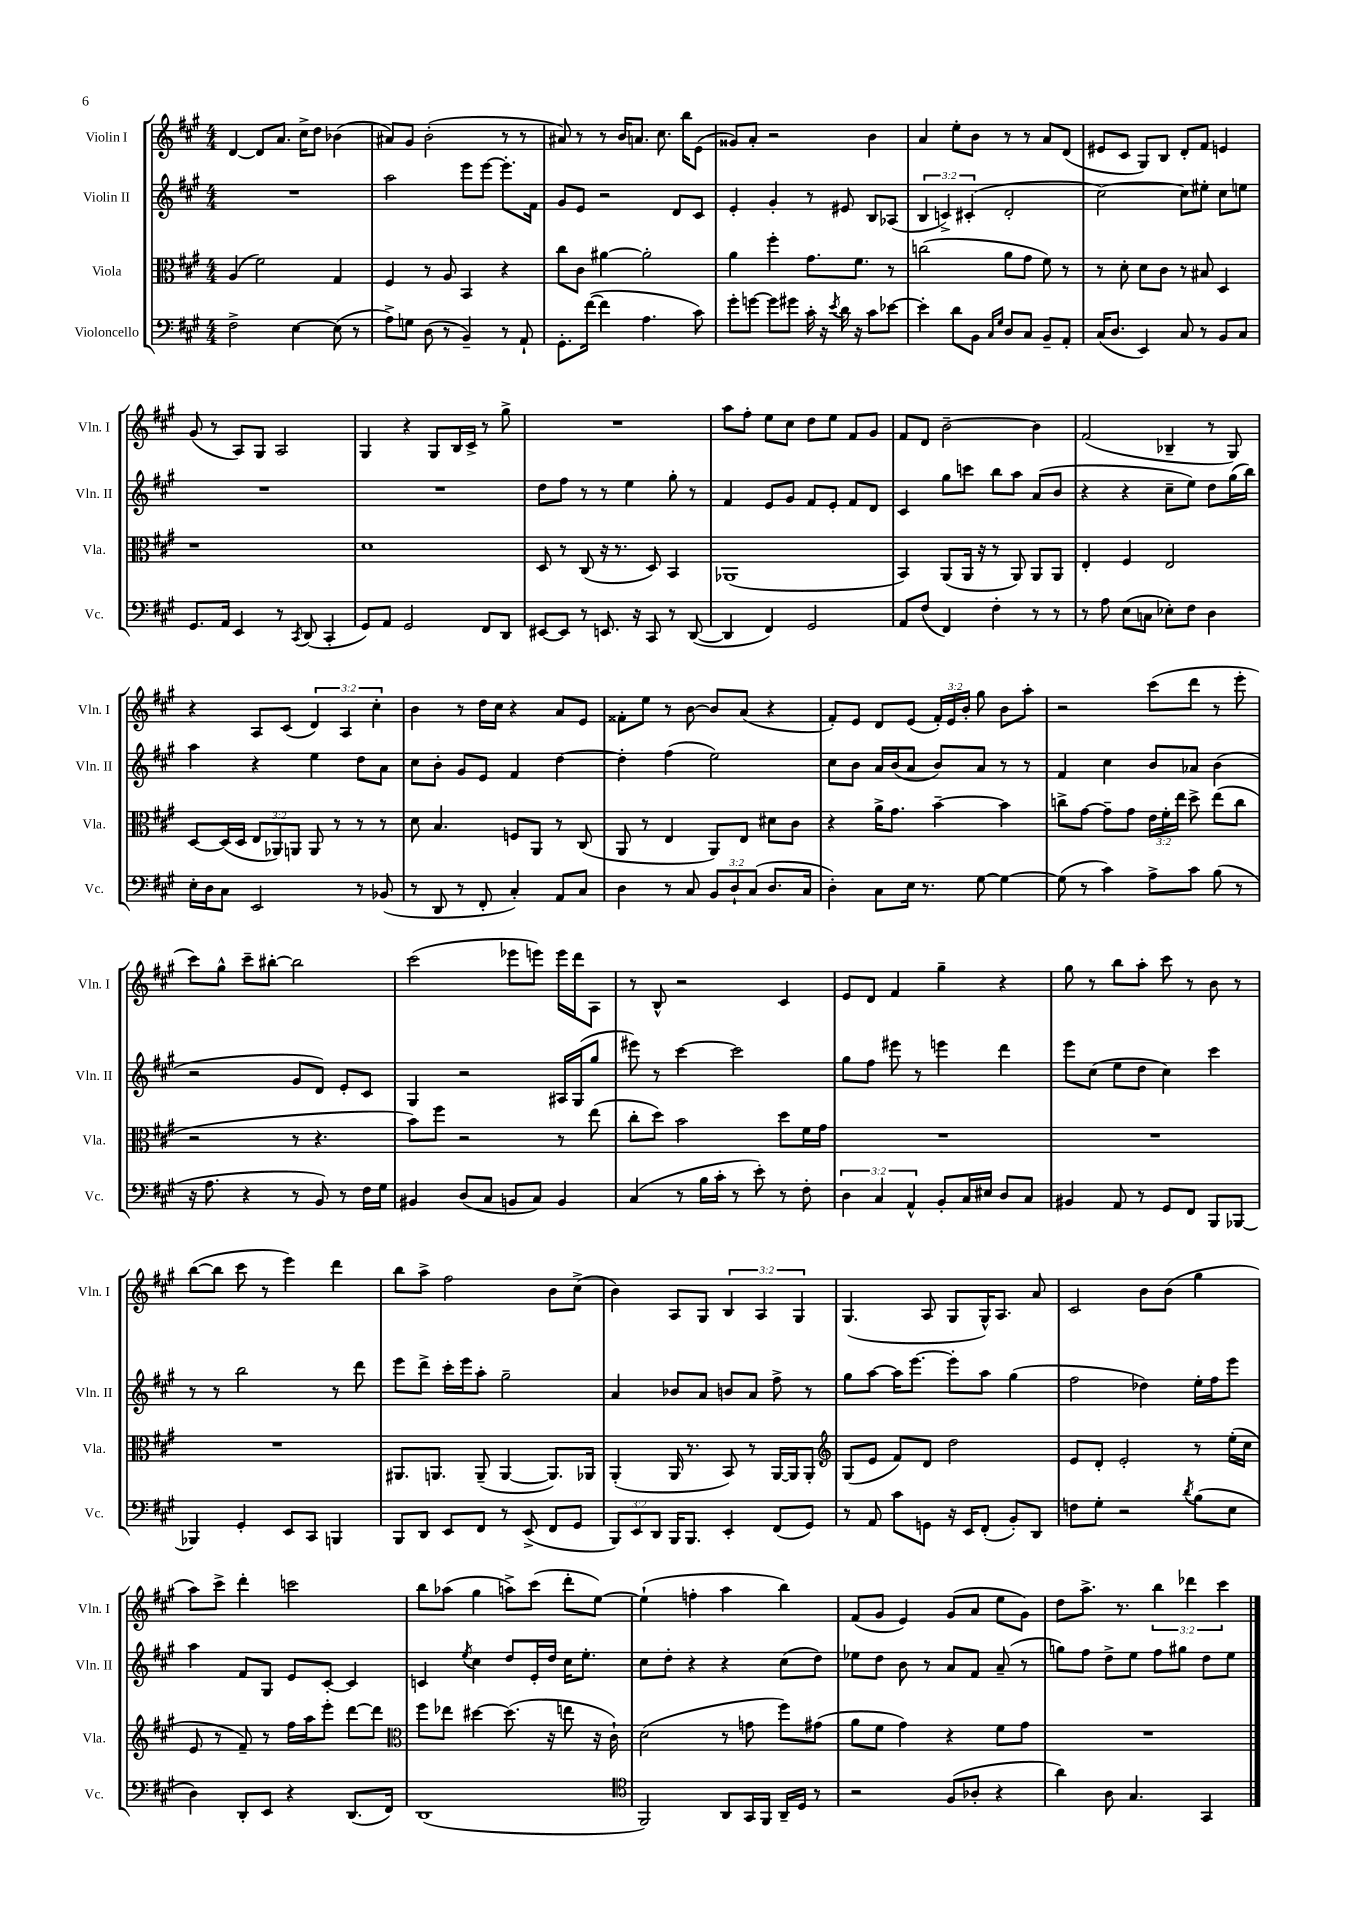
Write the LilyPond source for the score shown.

<<
\new StaffGroup <<
\new Staff = "s0" \with { instrumentName = "Violin I" shortInstrumentName = "Vln. I" } {
    \clef treble \key a \major \numericTimeSignature \time 4/4 \override Staff.TupletNumber.text = #tuplet-number::calc-fraction-text
    \autoBeamOff d'4~ d'8[ a'8.] cis''16[-> d''8] bes'4( |
    ais'8[) gis'8] b'2-.( r8 r8 |
    ais'8) r8 r8 b'16[ a'8.] cis''8. b''16[ e'8]( |
    gisis'8[) a'8]-. r2 b'4 |
    a'4 e''8[-. b'8] r8 r8 a'8[ d'8]( |
    eis'8[ cis'8] gis8[) b8] d'8[-. fis'8] e'4 |
    gis'8( r8 a8[) gis8] a2 |
    gis4 r4 gis8[ b16 cis'16]-> r8 gis''8-> |
    R1 |
    a''8[ fis''8]-. e''8[ cis''8] d''8[ e''8] fis'8[ gis'8] |
    fis'8[ d'8] b'2~-- b'4 |
    fis'2( bes4-- r8 gis8) |
    r4 a8[ cis'8]( \tuplet 3/2 { d'4) a4 cis''4-. } |
    b'4 r8 d''16[ cis''16] r4 a'8[ e'8] |
    fisis'8[-. e''8] r8 b'8~ b'8[ a'8]( r4 |
    fis'8[-.) e'8] d'8[ e'8]( \tuplet 3/2 { fis'16[-.) e'16 b'16]-. } gis''8 b'8[ a''8]-. |
    r2 cis'''8[( d'''8] r8 e'''8-. |
    cis'''8[) gis''8]-^ cis'''8[-- bis''8]~-. bis''2 |
    cis'''2( ees'''8[ e'''8]) e'''16[ d'''16 a8] |
    r8 b8-^ r2 cis'4 |
    e'8[ d'8] fis'4 gis''4-- r4 |
    gis''8 r8 b''8[ a''8]-. cis'''8 r8 b'8 r8 |
    b''8[~( b''8] cis'''8 r8 e'''4) d'''4 |
    b''8[ a''8]-> fis''2 b'8[ cis''8]->( |
    b'4) a8[ gis8] \tuplet 3/2 { b4 a4 gis4 } |
    gis4.( a8 gis8[ gis16-^) a8.] a'8 |
    cis'2 b'8[ b'8]( gis''4 |
    a''8[) cis'''8]-> d'''4-. c'''2 |
    b''8[ aes''8]( gis''4 a''8[->) cis'''8]( d'''8[-. e''8]~) |
    e''4-!( f''4-. a''4 b''4) |
    fis'8[( gis'8] e'4) gis'8[( a'8] e''8[ gis'8]) |
    d''8[ a''8.]-> r8. \tuplet 3/2 { b''4 des'''4 cis'''4 } \bar "|." |
}
\new Staff = "s1" \with { instrumentName = "Violin II" shortInstrumentName = "Vln. II" } {
    \clef treble \key a \major \numericTimeSignature \time 4/4 \override Staff.TupletNumber.text = #tuplet-number::calc-fraction-text
    \autoBeamOff R1 |
    a''2 e'''8[ e'''8]~ e'''8.[-. fis'16] |
    gis'8[ e'8] r2 d'8[ cis'8] |
    e'4-. gis'4-. r8 eis'8 b8[ aes8]( |
    \tuplet 3/2 { b4 c'4->) cis'4-.( } d'2-. |
    cis''2~) cis''8[ eis''8]-. cis''8[ e''8] |
    R1 |
    R1 |
    d''8[ fis''8] r8 r8 e''4 gis''8-. r8 |
    fis'4 e'8[ gis'8] fis'8[ e'8]-. fis'8[ d'8] |
    cis'4 gis''8[ c'''8] b''8[ a''8] a'8[( b'8] |
    r4 r4 cis''8[-- e''8]) d''8[ gis''16( b''16]) |
    a''4 r4 e''4 d''8[ a'8] |
    cis''8[ b'8]-. gis'8[ e'8] fis'4 d''4~ |
    d''4-. fis''4( e''2) |
    cis''8[ b'8] a'16[ b'16( a'8] b'8[) a'8] r8 r8 |
    fis'4 cis''4 b'8[ aes'8] b'4( |
    r2 gis'8[ d'8]) e'8[-. cis'8] |
    gis4 r2 ais16[ gis16( gis''8] |
    eis'''8) r8 cis'''4~ cis'''2 |
    gis''8[ fis''8] eis'''8 r8 e'''4 d'''4 |
    e'''8[ cis''8]( e''8[ d''8] cis''4) cis'''4 |
    r8 r8 b''2 r8 d'''8 |
    e'''8[ d'''8]-> cis'''16[-. e'''16 a''8]-. gis''2-- |
    a'4 bes'8[ a'8] b'8[ a'8] fis''8-> r8 |
    gis''8[ a''8]~ a''16[ e'''8.]~ e'''8[-. a''8] gis''4( |
    fis''2 des''4) e''16[-. fis''16 e'''8] |
    a''4 fis'8[ gis8] e'8[ cis'8]~-. cis'4 |
    c'4 \acciaccatura { e''8 } cis''4 d''8[ e'16-. d''16] cis''16[ e''8.]-. |
    cis''8[ d''8]-. r4 r4 cis''8[( d''8]) |
    ees''8[ d''8] b'8 r8 a'8[ fis'8] a'8--( r8 |
    g''8[) fis''8] d''8[-> e''8] fis''8[ gis''8] d''8[ e''8] \bar "|." |
}
\new Staff = "s2" \with { instrumentName = "Viola" shortInstrumentName = "Vla." } {
    \clef alto \key a \major \numericTimeSignature \time 4/4 \override Staff.TupletNumber.text = #tuplet-number::calc-fraction-text
    \autoBeamOff a4( fis'2) gis4 |
    fis4 r8 a8 b,4 r4 |
    cis''8[ cis'8] ais'4~ ais'2-. |
    a'4 fis''4-. gis'8.[ fis'8.] r8 |
    c''2( a'8[ gis'8] fis'8) r8 |
    r8 d'8-. d'8[ cis'8] r8 bis8 d4 |
    r1 |
    d'1 |
    d8 r8 cis8( r16 r8. d8) b,4 |
    aes,1( |
    b,4) a,8[( a,16] r16 r8 a,8) a,8[ a,8] |
    e4-. fis4 e2 |
    d8[~ d16( d16] \tuplet 3/2 { e8[ aes,8) a,8] } a,8 r8 r8 r8 |
    d'8 b4. f8[ a,8] r8 cis8( |
    a,8 r8 e4 a,8[) e8] dis'8[ cis'8] |
    r4 a'16[-> gis'8.] b'4~-- b'4 |
    c''8[-> gis'8]~ gis'8[-- gis'8] \tuplet 3/2 { e'16[ fis'16-. e''16] } d''8-> e''8[( c''8] |
    r2 r8 r4. |
    b'8[) fis''8] r2 r8 e''8( |
    cis''8[-. d''8]) b'2 d''8[ fis'16 gis'16] |
    R1 |
    R1 |
    R1 |
    ais,8.[ a,8.] a,8--( a,4~ a,8.[) aes,16] |
    a,4-.( a,16 r8. b,8) r8 a,16[~ a,16 a,8]-. |
    \clef treble gis8[( e'8] fis'8[) d'8] d''2 |
    e'8[ d'8]-. e'2-. r8 e''16[-.( cis''16] |
    e'8 r8 fis'8--) r8 fis''16[ a''16 e'''8]-. d'''8[~ d'''8] |
    \clef alto fis''8[ ees''8] dis''4~ dis''8.( r16 e''8 r16 cis'16-!) |
    d'2( r8 g'8 fis''8[) gis'8]( |
    a'8[ fis'8] gis'4) r4 fis'8[ gis'8] |
    R1 \bar "|." |
}
\new Staff = "s3" \with { instrumentName = "Violoncello" shortInstrumentName = "Vc." } {
    \clef bass \key a \major \numericTimeSignature \time 4/4 \override Staff.TupletNumber.text = #tuplet-number::calc-fraction-text
    \autoBeamOff fis2-> e4~ e8( r8 |
    a8[->) g8] d8( r8 b,4--) r8 a,8-! |
    gis,8.[-. fis'16]~( fis'4 a4. cis'8) |
    gis'8[-. g'8]~ g'8[ gis'8] cis'16-. r16 \acciaccatura { e'8 } d'16 r16 cis'8[ ees'8]~ |
    ees'4-. d'8[ b,8] \grace { cis16[ gis16] } d8[ cis8] b,8[-- a,8]-. |
    cis16[( d8.] e,4) cis8 r8 b,8[ cis8] |
    gis,8.[ a,16] e,4 r8 \acciaccatura { cis,8 } d,8( cis,4-. |
    gis,8[) a,8] gis,2 fis,8[ d,8] |
    eis,8[~ eis,8] r8 e,8. r16 cis,8 r8 d,8~( |
    d,4 fis,4) gis,2 |
    a,8[ fis8]( fis,4) fis4-. r8 r8 |
    r8 a8 e8[( c8] ees8[-.) fis8] d4 |
    e16[-. d16 cis8] e,2 r8 bes,8( |
    r8 d,8 r8 fis,8-. cis4-.) a,8[ cis8] |
    d4 r8 cis8 \tuplet 3/2 { b,8[ d8-! cis8]( } d8.[ cis16] |
    d4-.) cis8[ e16] r8. gis8~ gis4~ |
    gis8( r8 cis'4) a8[-> cis'8] b8( r8 |
    r16 a8. r4 r8 b,8) r8 fis16[ gis16] |
    bis,4 d8[( cis8] b,8[ cis8]) b,4 |
    cis4( r8 b16[ cis'16]-. r8 e'8-.) r8 fis8-. |
    \tuplet 3/2 { d4 cis4 a,4-^ } b,8[-. cis16 eis16] d8[ cis8] |
    bis,4 a,8 r8 gis,8[ fis,8] b,,8[ bes,,8]~ |
    bes,,4 gis,4-. e,8[ cis,8] b,,4 |
    b,,8[ d,8] e,8[ fis,8] r8 e,8->( fis,8[ gis,8] |
    \tuplet 3/2 { b,,8[) e,8 d,8] } b,,16[ b,,8.] e,4-. fis,8[( gis,8]) |
    r8 a,8 cis'8[ g,8] r16 e,16[ fis,8]-.( b,8[-.) d,8] |
    f8[ gis8]-. r2 \acciaccatura { d'8 } b8[( e8] |
    d4) d,8[-. e,8] r4 d,8.[( fis,16]) |
    d,1( |
    \clef tenor fis,2) a,8[ gis,16 fis,16] a,16[-- d16] r8 |
    r2 fis8[( aes8]-. r4 |
    a'4) a8 gis4. gis,4 \bar "|." |
}
>>
>>
\layout { \context { \Score \remove "Bar_number_engraver" } }
